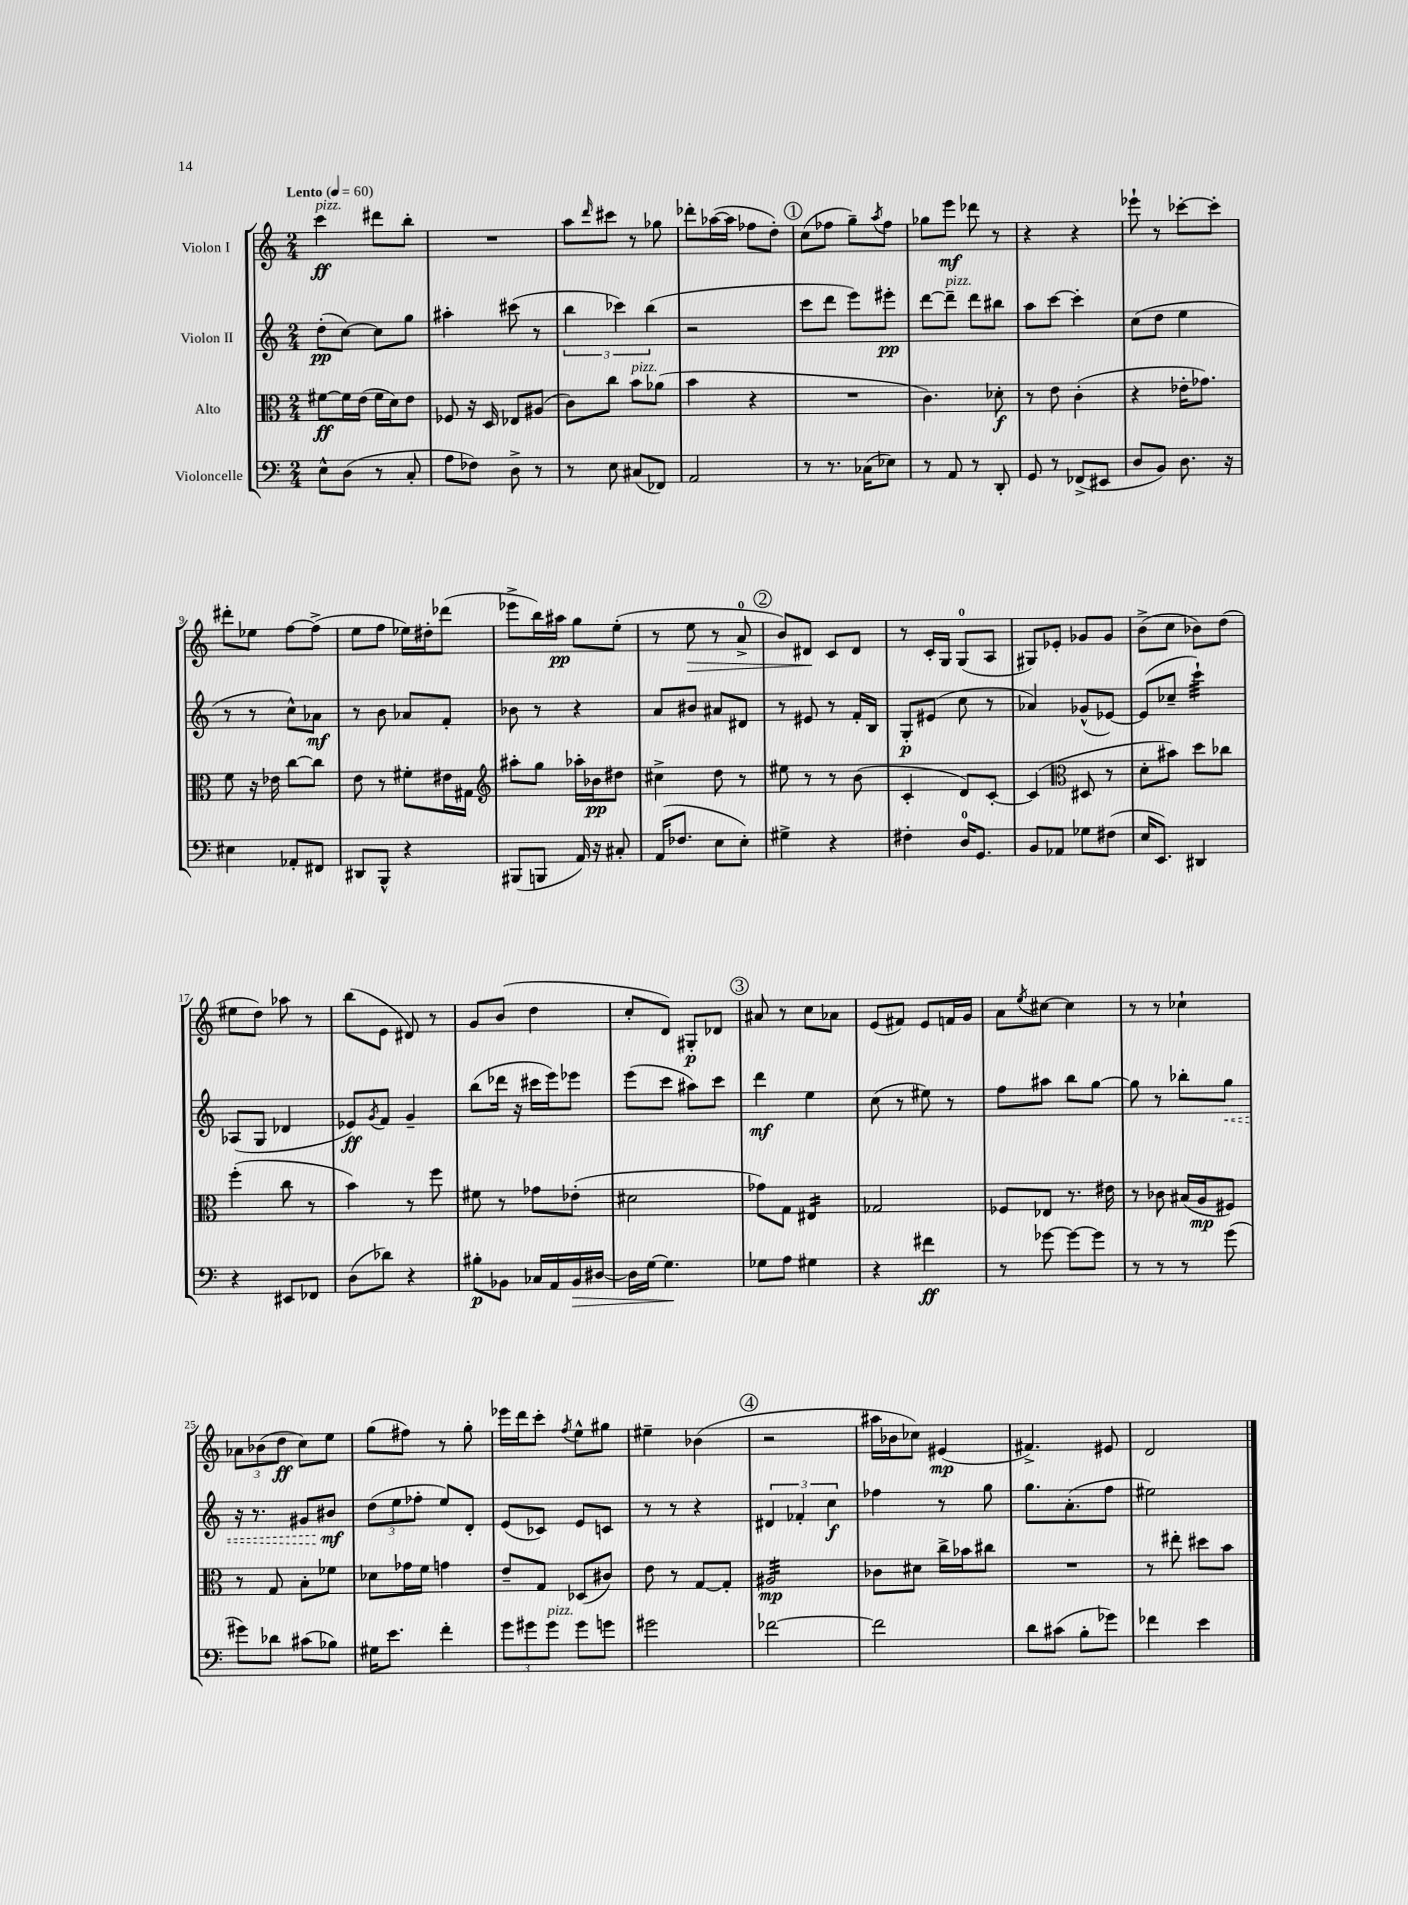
<<
\new StaffGroup <<
\new Staff = "s0" \with { instrumentName = "Violon I" } {
    \clef treble \key c \major \numericTimeSignature \time 2/4 \tempo "Lento" 4 = 60
    c'''4\ff^\markup { \italic "pizz." } dis'''8 b''8-. |
    R2 |
    a''8 \grace { d'''16 } cis'''8 r8 ges''8 |
    des'''8-. aes''16~( aes''16 fes''8 d''8-.) |
    \mark \markup { \circle "1" } c''8( fes''8 g''8--) \acciaccatura { a''8 } fes''8 |
    ges''8 e'''8\mf des'''8 r8 |
    r4 r4 |
    ees'''8-! r8 ces'''8~-. ces'''8-. |
    dis'''8-. ees''8 f''8~ f''8->( |
    e''8 f''8 ees''16) dis''16-. des'''8( |
    ees'''8-> b''16) ais''16\pp g''8 e''8-.( |
    r8 e''8\> r8 a'8-0-> |
    \mark \markup { \circle "2" } b'8) dis'8\! c'8 dis'8 |
    r8 c'16-. g16 g8-0( a8 |
    gis8) ees'8-. ges'8 ges'8 |
    b'8->( c''8 bes'8) d''8( |
    eis''8 d''8) aes''8 r8 |
    b''8( e'8 dis'8) r8 |
    g'8 b'8( d''4 |
    c''8-. d'8) gis8-.\p des'8 |
    \mark \markup { \circle "3" } ais'8 r8 c''8 aes'8 |
    e'8( fis'8) e'8 f'16 g'16 |
    a'8 \acciaccatura { e''8 } cis''8~ cis''4 |
    r8 r8 ces''4-! |
    \tuplet 3/2 { aes'8 bes'8( d''8\ff } c''8) e''8 |
    g''8( fis''8) r8 g''8-. |
    ees'''16 d'''16 c'''8-. \acciaccatura { f''8 } e''8-^ gis''8 |
    eis''4-- bes'4( |
    \mark \markup { \circle "4" } r2 |
    ais''16 bes'16 ces''8) eis'4\mp( |
    fis'4.->) eis'8 |
    d'2 \bar "|." |
}
\new Staff = "s1" \with { instrumentName = "Violon II" } {
    \clef treble \key c \major \numericTimeSignature \time 2/4
    d''8-.\pp( c''8~) c''8 g''8 |
    ais''4-. cis'''8( r8 |
    \tuplet 3/2 { b''4 ces'''4) b''4( } |
    r2 |
    \mark \markup { \circle "1" } c'''8 d'''8 e'''8) eis'''8-.\pp |
    d'''8~ d'''8--^\markup { \italic "pizz." } d'''8 bis''8 |
    a''8 c'''8~ c'''4-. |
    c''8( d''8 e''4 |
    r8 r8 c''8-^) aes'8\mf |
    r8 b'8 aes'8 f'8-. |
    bes'8 r8 r4 |
    a'8 bis'8 ais'8 dis'8 |
    \mark \markup { \circle "2" } r8 eis'8 r8 f'16-. b16 |
    g8-.\p eis'8( c''8 r8 |
    aes'4) ges'8-^( ees'8~) |
    ees'8( ces''8-- c'''4:32-!) |
    aes8( g8 des'4 |
    ees'8\ff) \acciaccatura { g'8 } f'8 g'4-- |
    b''8( des'''16 r16 cis'''16 e'''16) ees'''8 |
    e'''8( c'''8 ais''8) c'''8 |
    \mark \markup { \circle "3" } d'''4\mf e''4 |
    c''8( r8 eis''8) r8 |
    f''8 ais''8 b''8 g''8~ |
    g''8 r8 bes''8-. \once \override Hairpin.style = #'dashed-line g''8\< |
    r16 r8. gis'8 bis'8\mf\! |
    \tuplet 3/2 { d''8( e''8 fes''8-. } e''8) d'8-. |
    e'8( ces'8) e'8 c'8 |
    r8 r8 r4 |
    \mark \markup { \circle "4" } \tuplet 3/2 { dis'4 fes'4-. c''4\f } |
    fes''4 r8 g''8 |
    g''8. a'8.-.( f''8 |
    eis''2) \bar "|." |
}
\new Staff = "s2" \with { instrumentName = "Alto" } {
    \clef alto \key c \major \numericTimeSignature \time 2/4
    fis'8~\ff fis'16 e'16( fis'16 d'16) e'8 |
    fes8 r16 d16 ees8 ais8( |
    c'8) c''8 b'8^\markup { \italic "pizz." } aes'8( |
    b'4 r4 |
    \mark \markup { \circle "1" } R2 |
    c'4.) des'8-.\f |
    r8 e'8 c'4-.( |
    r4 ees'16-. ges'8.) |
    f'8 r16 ees'16 c''8~ c''8 |
    e'8 r8 fis'8-. eis'16 gis16 |
    \clef treble ais''8-. g''8 aes''16-. bes'16\pp dis''8 |
    cis''4-> d''8 r8 |
    \mark \markup { \circle "2" } eis''8 r8 r8 b'8( |
    c'4-. d'8) c'8~-. |
    c'4( \clef alto dis8 r8 |
    d'8-. bis'8) d''8 ces''8 |
    f''4-.( c''8 r8 |
    b'4) r8 f''8 |
    fis'8 r8 ges'8 ees'8-.( |
    dis'2 |
    \mark \markup { \circle "3" } ges'8) g8 eis4:16 |
    ges2 |
    fes8 ees8 r8. eis'16 |
    r8 ces'8 bis16( a16\mp fis8) |
    r8 g8 b8-. fes'8 |
    des'8 ges'16 f'16 g'4 |
    e'8-- g8 des8( cis'8) |
    e'8 r8 g8~ g8-. |
    \mark \markup { \circle "4" } ais2:32\mp |
    ces'8 dis'8 c''16-> bes'16 cis''8 |
    R2 |
    r8 eis''8-. dis''8 b'8 \bar "|." |
}
\new Staff = "s3" \with { instrumentName = "Violoncelle" } {
    \clef bass \key c \major \numericTimeSignature \time 2/4
    e8-^ d8( r8 c8-. |
    a8 fes8) d8-> r8 |
    r8 e8 cis8( fes,8) |
    a,2 |
    \mark \markup { \circle "1" } r8 r8. ces16( ees8) |
    r8 a,8 r8 d,8-. |
    g,8 r8 fes,8->( eis,8 |
    d8 b,8) d8. r16 |
    eis4 aes,8-. fis,8 |
    dis,8 b,,8-^ r4 |
    bis,,8( b,,8 a,16) r16 cis8-. |
    a,16( fes8. e8 e8-.) |
    \mark \markup { \circle "2" } gis4-> r4 |
    fis4-. d16-0 g,8. |
    b,8 aes,8 ges8 fis8( |
    e16 e,8.) dis,4 |
    r4 eis,8 fes,8 |
    d8( des'8) r4 |
    bis8-.\p bes,8 ces16 a,16 bes,16\> dis16~ |
    dis16 g16~ g4.\! |
    \mark \markup { \circle "3" } ges8 a8 gis4 |
    r4 fis'4\ff |
    r8 ges'8~ ges'8~ ges'8 |
    r8 r8 r8 g'8( |
    gis'8) des'8 cis'8( bes8) |
    gis16 e'8. f'4-. |
    \tuplet 3/2 { g'8 gis'8 gis'8^\markup { \italic "pizz." } } gis'8 g'8 |
    gis'2 |
    \mark \markup { \circle "4" } fes'2~ |
    fes'2 |
    d'8 cis'8( b8-. ges'8) |
    fes'4 e'4 \bar "|." |
}
>>
>>
